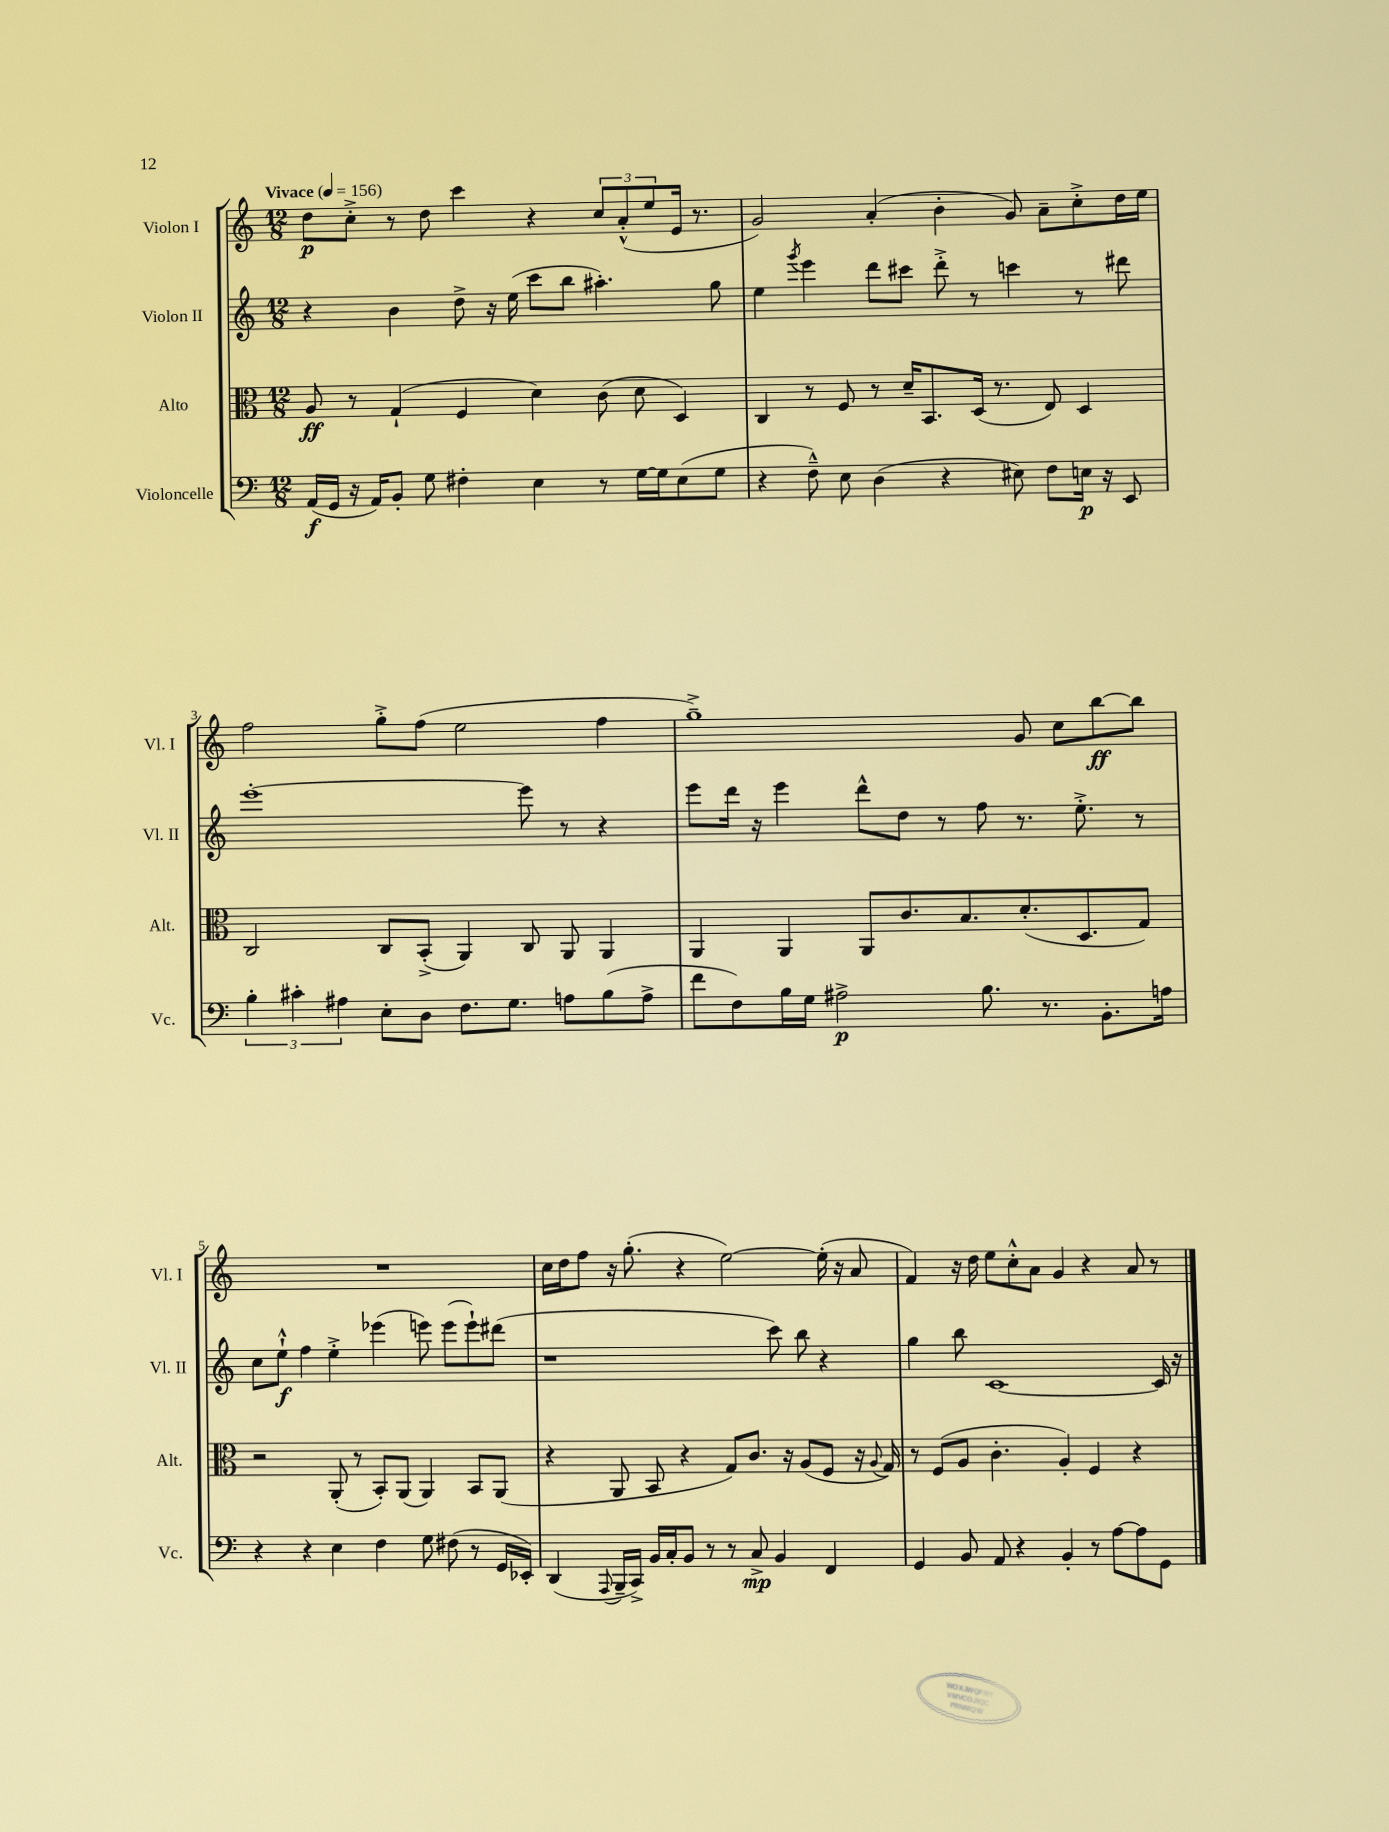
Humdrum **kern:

**kern	**dynam	**kern	**dynam	**kern	**dynam	**kern	**dynam
*part4	*part4	*part3	*part3	*part2	*part2	*part1	*part1
*staff4	*staff4	*staff3	*staff3	*staff2	*staff2	*staff1	*staff1
*I"Violoncelle	*	*I"Alto	*	*I"Violon II	*	*I"Violon I	*
*I'Vc.	*	*I'Alt.	*	*I'Vl. II	*	*I'Vl. I	*
*clefF4	*	*clefC3	*	*clefG2	*	*clefG2	*
*k[]	*	*k[]	*	*k[]	*	*k[]	*
*M12/8	*	*M12/8	*	*M12/8	*	*M12/8	*
*MM156	*	*MM156	*	*MM156	*	*MM156	*
=1	=1	=1	=1	=1	=1	=1	=1
!	!	!	!	!	!	!LO:TX:a:B:t=Vivace	!
(16AA/LL	f	8A/	ff	4r	.	8dd\L	p
16GG/JJ	.	.	.	.	.	.	.
16r	.	8r	.	.	.	8cc'^\J	.
16AA/KL)	.	.	.	.	.	.	.
8BB'/J	.	(4G`/	.	4b\	.	8r	.
8G\	.	.	.	.	.	8dd\	.
4F#X'\	.	4F/	.	8dd^\	.	4ccc\	.
.	.	.	.	16r	.	.	.
.	.	.	.	(16ee\	.	.	.
4E\	.	4d\)	.	8ccc\L	.	4r	.
.	.	.	.	8bb\J	.	.	.
8r	.	(8c\	.	4.aa#X'\)	.	12cc/L	.
.	.	.	.	.	.	(12a'^^/	.
[16G\LL	.	8d\	.	.	.	.	.
.	.	.	.	.	.	12ee/	.
16G\J]	.	.	.	.	.	.	.
(8E\	.	4D/)	.	.	.	16e/Jk	.
.	.	.	.	.	.	8.r	.
8G\J	.	.	.	8gg\	.	.	.
=2	=2	=2	=2	=2	=2	=2	=2
4r	.	4C/	.	4ee\	.	2g/)	.
.	.	.	.	8qggg/	.	.	.
8F~^^\)	.	8r	.	4eee\	.	.	.
8E\	.	8F/	.	.	.	.	.
(4D\	.	8r	.	8ddd\L	.	(4a'/	.
.	.	16d~/KL	.	8ccc#X\J	.	.	.
.	.	8.BB/	.	.	.	.	.
4r	.	.	.	8ddd'^\	.	4b'\	.
.	.	(16D/Jk	.	8r	.	.	.
.	.	8.r	.	.	.	.	.
8E#X\)	.	.	.	4cccn\	.	8g/)	.
8F\L	.	8E/)	.	.	.	8a~\L	.
16En\Jk	p	4D/	.	8r	.	8cc'^\	.
16r	.	.	.	.	.	.	.
8EE/	.	.	.	8ddd#X\	.	16dd\L	.
.	.	.	.	.	.	16ee\JJ	.
!!LO:LB:g=z
=3	=3	=3	=3	=3	=3	=3	=3
6B'\	.	2C/	.	[1eee'	.	2ff\	.
6c#X'\	.	.	.	.	.	.	.
6A#X\	.	.	.	.	.	.	.
8E'\L	.	8C/L	.	.	.	8gg'^\L	.
8D\J	.	(8BB'^/J	.	.	.	(8ff\J	.
8.F\L	.	4AA/)	.	.	.	2ee\	.
8.G\J	.	.	.	.	.	.	.
.	.	8C/	.	8eee\]	.	.	.
8An\L	.	8AA/	.	8r	.	.	.
(8B\	.	4AA/	.	4r	.	4ff\	.
8A^\J	.	.	.	.	.	.	.
=4	=4	=4	=4	=4	=4	=4	=4
8f\L	.	4AA/	.	8eee\L	.	1gg~^)	.
8F\)	.	.	.	16ddd\Jk	.	.	.
.	.	.	.	16r	.	.	.
16B\L	.	4AA/	.	4eee\	.	.	.
16G\JJ	.	.	.	.	.	.	.
2A#X^\	p	.	.	.	.	.	.
.	.	8AA/L	.	8ddd^^\L	.	.	.
.	.	8.c/	.	8dd\J	.	.	.
.	.	.	.	8r	.	.	.
.	.	8.B/	.	.	.	.	.
8.B\	.	.	.	8ff\	.	.	.
.	.	(8.d'/	.	8.r	.	8g/	.
8.r	.	.	.	.	.	.	.
.	.	.	.	.	.	8cc\L	.
.	.	8.D/	.	8.ee'^\	.	.	.
8.BB'\L	.	.	.	.	.	[8bb\	ff
.	.	8G/J)	.	8r	.	8bb\J]	.
16An\Jk	.	.	.	.	.	.	.
!!LO:LB:g=z
=5	=5	=5	=5	=5	=5	=5	=5
4r	.	2r	.	8cc\L	.	1.r	.
.	.	.	.	8ee`^^\J	f	.	.
4r	.	.	.	4ff\	.	.	.
4E\	.	(8AA'/	.	4ee'^\	.	.	.
.	.	8r	.	.	.	.	.
4F\	.	8BB'/L)	.	(4eee-X\	.	.	.
.	.	(8AA/J	.	.	.	.	.
8G\	.	4AA/)	.	8eeen\)	.	.	.
(8F#X\	.	.	.	(8eee\L	.	.	.
8r	.	8BB/L	.	8eee`\)	.	.	.
16GG/LL	.	(8AA/J	.	(8ddd#X\J	.	.	.
16EE-X'/JJ)	.	.	.	.	.	.	.
=6	=6	=6	=6	=6	=6	=6	=6
(4DD/	.	4r	.	1r	.	16cc\LL	.
.	.	.	.	.	.	16dd\J	.
.	.	.	.	.	.	8ff\J	.
8qqAAA/	.	.	.	.	.	.	.
16BBB~/LL	.	8AA/	.	.	.	16r	.
16CC^/JJ)	.	.	.	.	.	(8.gg'\	.
16BB/LL	.	8BB/	.	.	.	.	.
16C'/J	.	.	.	.	.	.	.
8BB/J	.	4r	.	.	.	4r	.
8r	.	.	.	.	.	.	.
8r	.	8G/L)	.	.	.	[2ee\)	.
8C^/	mp	8.c/J	.	.	.	.	.
4BB/	.	.	.	8ccc\)	.	.	.
.	.	16r	.	.	.	.	.
.	.	(8A/L	.	8bb\	.	.	.
4FF/	.	8F/J	.	4r	.	(16ee'\]	.
.	.	.	.	.	.	16r	.
.	.	16r	.	.	.	8a/	.
.	.	8qqA/	.	.	.	.	.
.	.	16G/)	.	.	.	.	.
=7	=7	=7	=7	=7	=7	=7	=7
4GG/	.	8r	.	4gg\	.	4f/)	.
.	.	(8F/L	.	.	.	.	.
8BB/	.	8A/J	.	8bb\	.	16r	.
.	.	.	.	.	.	16dd\	.
8AA/	.	4.c'\	.	[1c	.	8ee\L	.
4r	.	.	.	.	.	8cc'^^\	.
.	.	.	.	.	.	8a\J	.
4BB'/	.	4A'/)	.	.	.	4g/	.
8r	.	4F/	.	.	.	4r	.
[8A\L	.	.	.	.	.	.	.
8A\]	.	4r	.	.	.	8a/	.
8GG\J	.	.	.	16c/]	.	8r	.
.	.	.	.	16r	.	.	.
==	==	==	==	==	==	==	==
*-	*-	*-	*-	*-	*-	*-	*-
